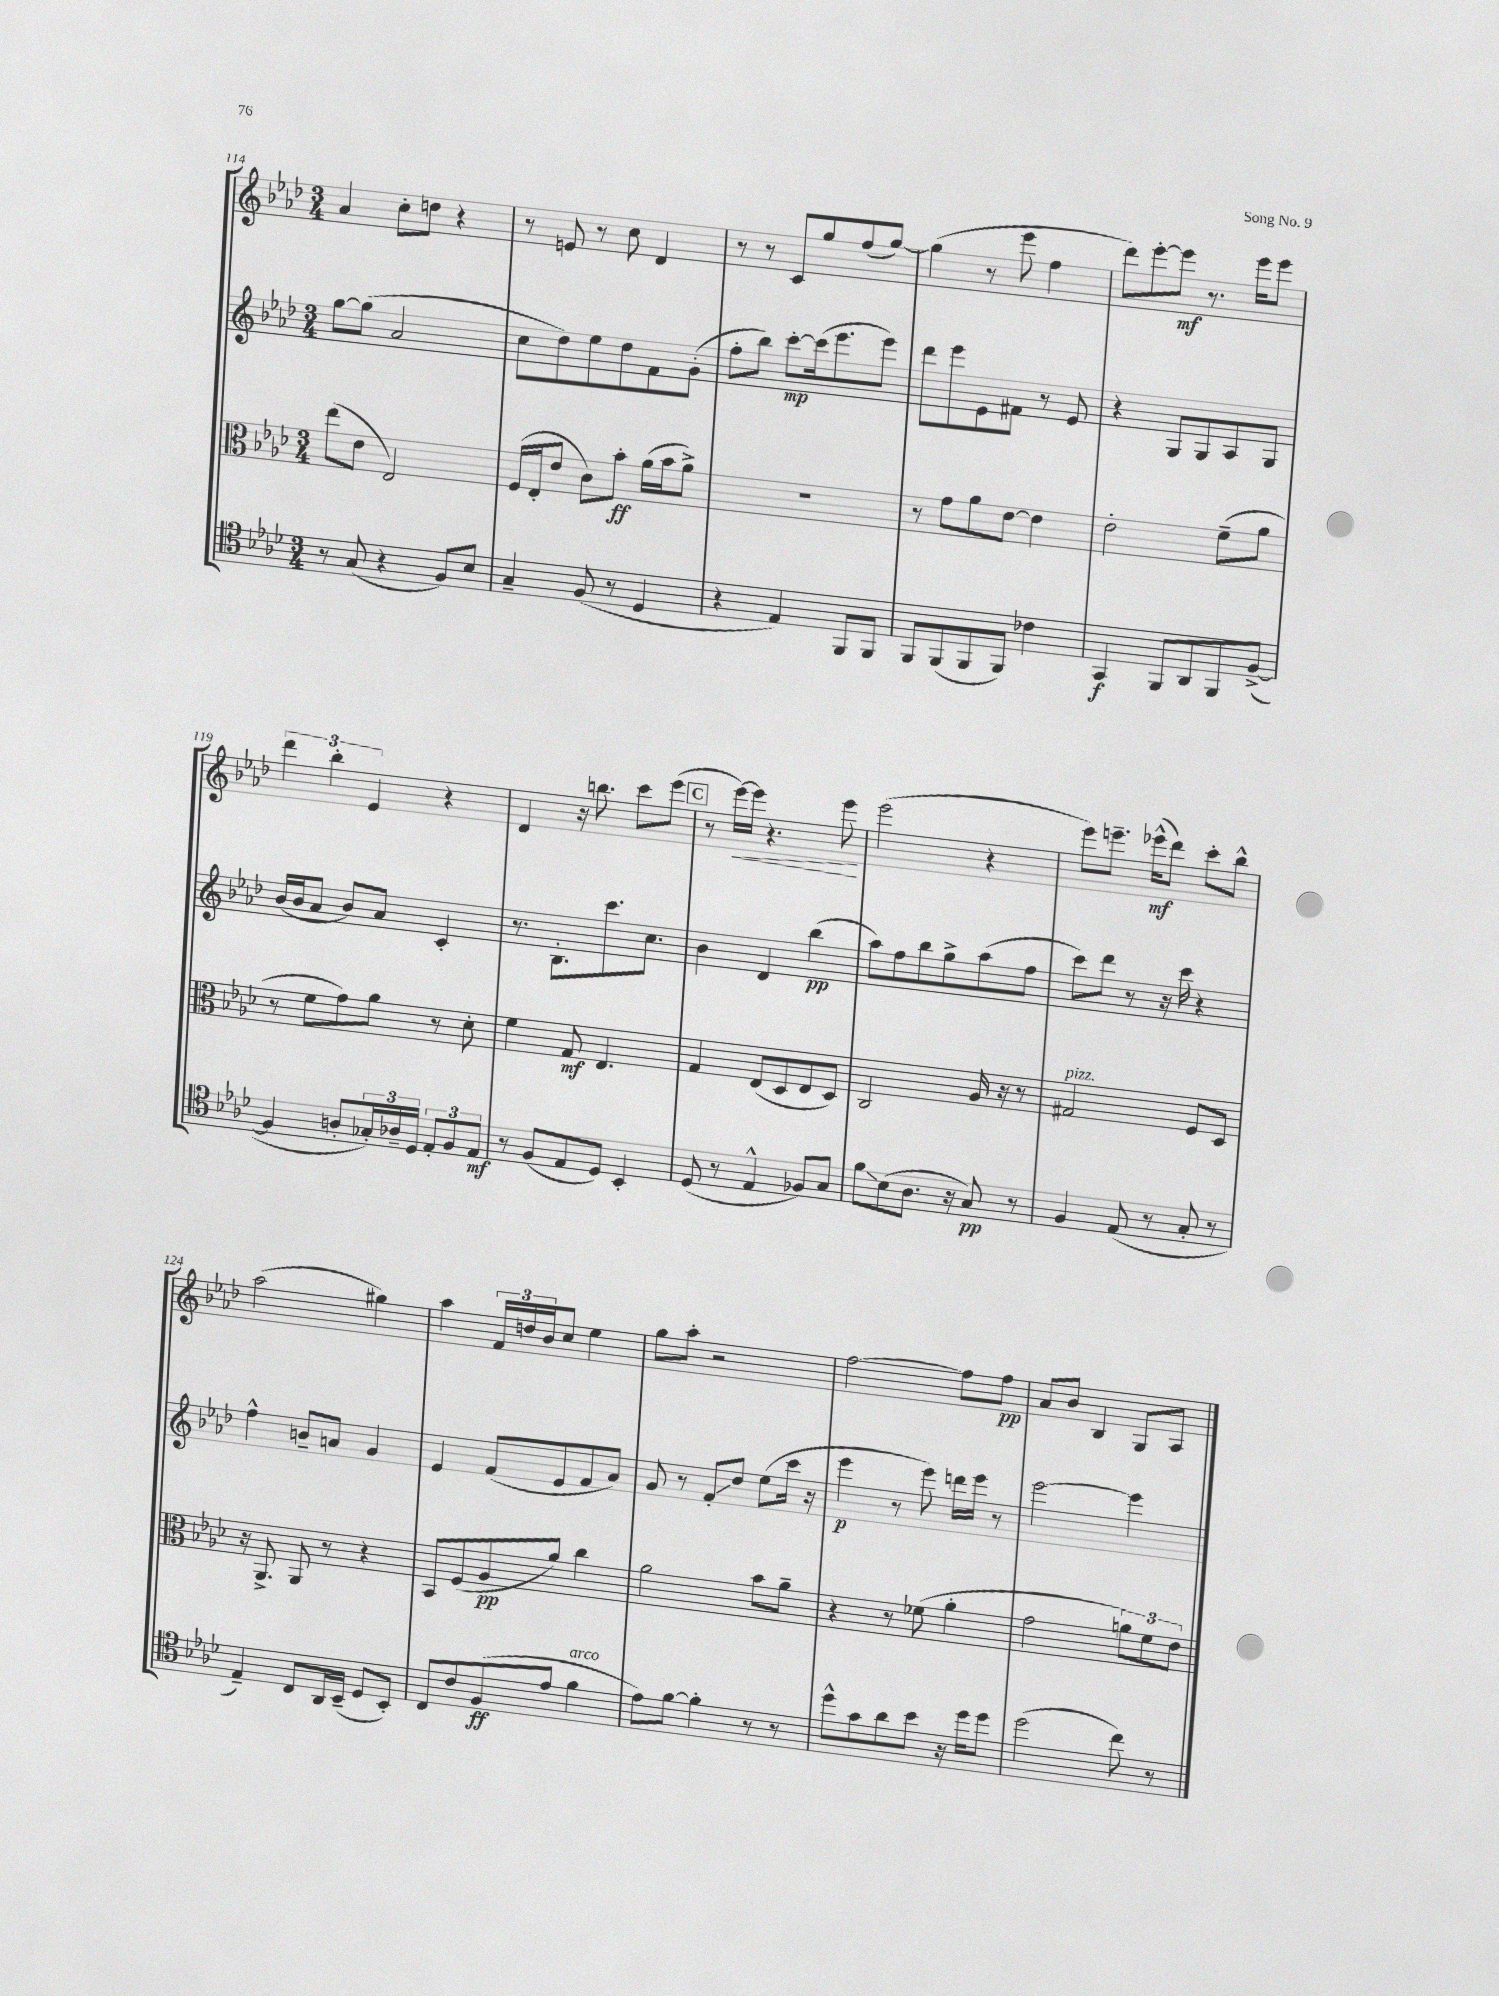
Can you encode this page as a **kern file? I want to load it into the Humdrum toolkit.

**kern	**kern	**kern	**kern
*staff4	*staff3	*staff2	*staff1
*clefC4	*clefC3	*clefG2	*clefG2
*k[b-e-a-d-]	*k[b-e-a-d-]	*k[b-e-a-d-]	*k[b-e-a-d-]
*M3/4	*M3/4	*M3/4	*M3/4
8r	(8ee-	[8gg	4a-
(8G	8e-	(8gg]	.
4r	2E-)	2a-	8cc'
.	.	.	8dd
8F)	.	.	4r
8B-	.	.	.
=	=	=	=
4G~	(16F	8cc	8r
.	16E-'	.	.
.	8e-	8dd-)	8e
(8F	8c)	8ee-	8r
8r	8b-'	8dd-	8cc
4D-	(16a-	8f	4d-
.	16b-	.	.
.	8a-^)	(8g'	.
=	=	=	=
4r	2.r	8ff'	8r
.	.	8bb-)	8r
4E-)	.	[8ccc'	8c
.	.	(16ccc]	8gg
.	.	8.eee-	.
8FF	.	.	(8ff
8FF	.	8eee-)	[8gg)
=	=	=	=
8FF	8r	8ddd-	(4gg]
(8FF	8g	8eee-	.
8FF	8a-	8e-	8r
8FF)	[8e-	8f#	8eee-
4c-	4e-]	8r	4ff
.	.	8e-	.
=	=	=	=
4GG	2e-'	4r	8ddd-)
.	.	.	[8eee-'
8FF	.	8G	8eee-]
8AA-	.	8G	8.r
8FF	(8f~	8A-	.
.	.	.	16eee-
([8F^	8a-	8G	8eee-
=	=	=	=
4F]	8r	(16b-	6ddd-
.	.	16b-	.
.	8f	8a-	.
.	.	.	6bb-'
8A'	8g)	8b-)	.
.	.	.	6e-
24G-')	8a-	8a-	.
24A-~	.	.	.
24D-	.	.	.
12E-'	8r	4c'	4r
12F	.	.	.
.	8d-'	.	.
12E-	.	.	.
=	=	=	=
8r	4f	8.r	4d-
(8F	.	.	.
.	.	8.B-'	.
8E-	8G	.	16r
.	.	.	8.bb
8D-)	4.E-	8.ccc	.
4BB-'	.	.	8ccc
.	.	8.cc	.
.	.	.	(8eee-
=	=	=	=
(8D-	4G	4b-	8r
8r	.	.	[16eee-)
.	.	.	16eee-]
4E-^^	(8E-	4d-	4.r
.	8D-	.	.
8F-)	8E-	(4bb-	.
8G	8D-)	.	8eee-
=	=	=	=
8f	2C	8aa-)	(2eee-
(8B-	.	8ff	.
8.A-	.	8bb-	.
.	.	8gg^	.
16r	.	.	.
8G)	16A-	(8aa-	4r
.	16r	.	.
8r	8r	8ff	.
=	=	=	=
4F	2G#	8ccc)	8eee-)
.	.	8ddd-	8.eee~
(8E-	.	8r	.
.	.	.	(16eee-^^
8r	.	16r	8ddd-)
.	.	16ccc	.
8G'	8F	4r	8ccc'
8r	8D-	.	8bb-^^
=	=	=	=
4E-~)	16r	4ff^^	(2aa-
.	8.AA-^	.	.
8C	8AA-	8b~	.
16AA-	8r	8a	.
(16BB-~	.	.	.
8D-	4r	4g	4gg#)
8BB-')	.	.	.
=	=	=	=
8C	8BB-	4e-	4aa-
8c	(8F	.	.
(8F	8A-	(8f	24f
.	.	.	24dd
.	.	.	24b-
8e-	8a-)	8e-	8cc
4f	4cc	8f	4ee-
.	.	8a-)	.
=	=	=	=
8e-)	2a-	8g	8gg
[8f	.	8r	8aa-'
4f']	.	8f'	2r
.	.	8dd-	.
8r	8b-	(8ee-	.
8r	8a-~	16ccc	.
.	.	16r	.
=	=	=	=
8dd-^^	4r	4eee-	[2ff
8g	.	.	.
8a-	8r	8r	.
8b-	(8f-	8eee-)	.
16r	4a-'	16ddd	8ff]
16dd-	.	16eee-	.
8dd-	.	8r	8ff
=	=	=	=
(2dd-	2g	[2eee-	8a-
.	.	.	8b-
.	.	.	4B-
8cc)	12a)	4eee-]	8G
.	12f	.	.
8r	.	.	8A-
.	12e-	.	.
==	==	==	==
*-	*-	*-	*-
